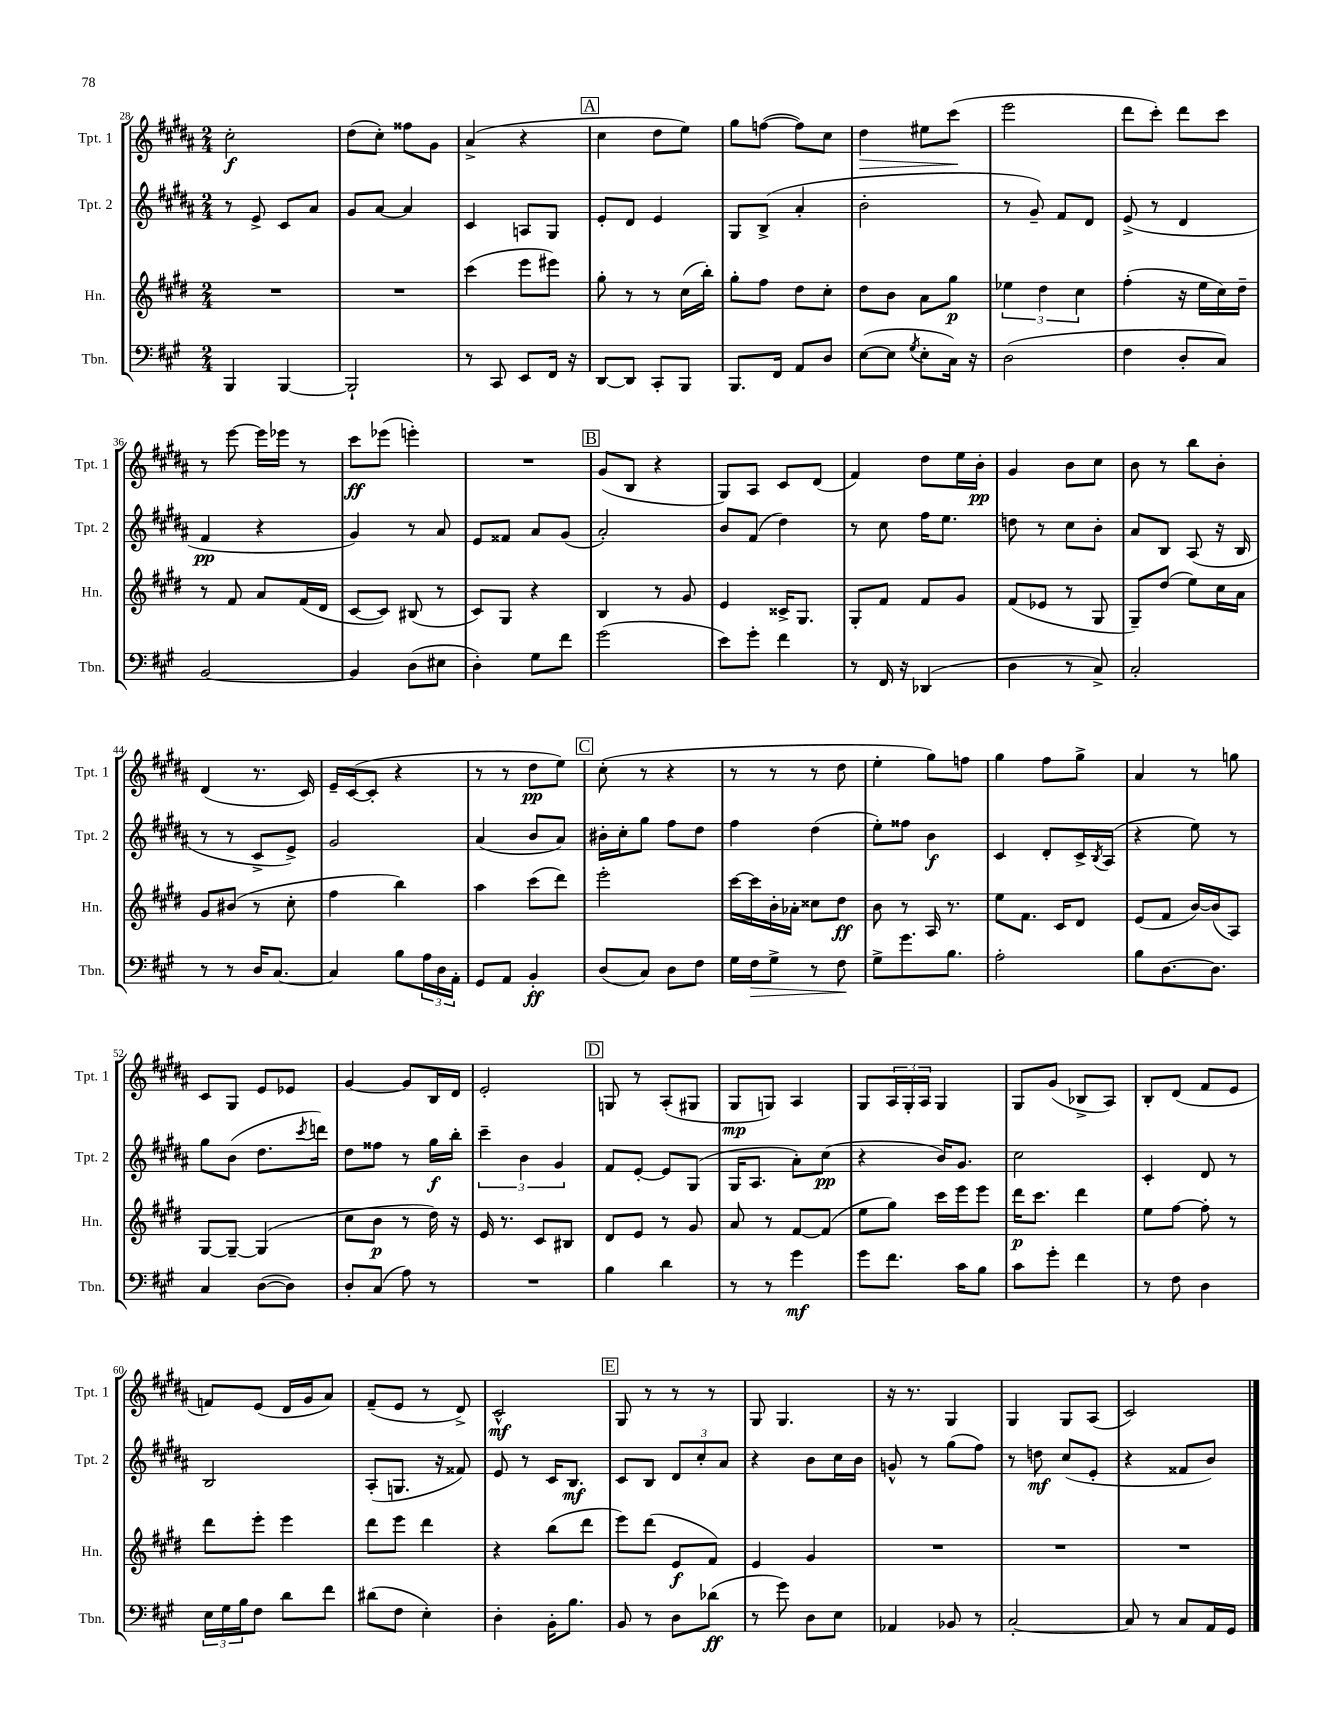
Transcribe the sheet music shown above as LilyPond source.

<<
\new StaffGroup <<
\new Staff = "s0" \with { instrumentName = "Tpt. 1" shortInstrumentName = "Tpt. 1" } {
    \clef treble \key b \major \numericTimeSignature \time 2/4
    cis''2-.\f |
    dis''8( cis''8-.) fisis''8 gis'8 |
    ais'4->( r4 |
    \mark \markup { \box "A" } cis''4 dis''8 e''8) |
    gis''8 f''8~( f''8) cis''8 |
    dis''4\> eis''8 cis'''8\!( |
    e'''2 |
    dis'''8 cis'''8-.) dis'''8 cis'''8 |
    r8 e'''8~ e'''16 ees'''16 r8 |
    cis'''8\ff ees'''8( e'''4-.) |
    R2 |
    \mark \markup { \box "B" } gis'8( b8 r4 |
    gis8) ais8 cis'8 dis'8( |
    fis'4) dis''8 e''16 b'16-.\pp |
    gis'4 b'8 cis''8 |
    b'8 r8 b''8 b'8-. |
    dis'4( r8. cis'16) |
    e'16-- cis'16~( cis'8-. r4 |
    r8 r8 dis''8\pp e''8) |
    \mark \markup { \box "C" } cis''8-.( r8 r4 |
    r8 r8 r8 dis''8 |
    e''4-. gis''8) f''8 |
    gis''4 fis''8 gis''8-> |
    ais'4 r8 g''8 |
    cis'8 gis8 e'8 ees'8 |
    gis'4~ gis'8 b16 dis'16 |
    e'2-. |
    \mark \markup { \box "D" } g8 r8 ais8-.( gis8 |
    gis8\mp g8) ais4 |
    gis8 \tuplet 3/2 { ais16 gis16-. ais16 } gis4 |
    gis8 gis'8( bes8-> ais8) |
    b8-. dis'8( fis'8 e'8 |
    f'8) e'8( dis'16 gis'16 ais'8) |
    fis'8--( e'8 r8 dis'8->) |
    cis'2-^\mf |
    \mark \markup { \box "E" } gis8 r8 r8 r8 |
    gis8 gis4. |
    r16 r8. gis4 |
    gis4 gis8 ais8( |
    cis'2) \bar "|." |
}
\new Staff = "s1" \with { instrumentName = "Tpt. 2" shortInstrumentName = "Tpt. 2" } {
    \clef treble \key b \major \numericTimeSignature \time 2/4
    r8 e'8-> cis'8 ais'8 |
    gis'8 ais'8~ ais'4 |
    cis'4 a8 gis8 |
    \mark \markup { \box "A" } e'8-. dis'8 e'4 |
    gis8 b8->( ais'4-. |
    b'2-. |
    r8 gis'8--) fis'8 dis'8 |
    e'8->( r8 dis'4 |
    fis'4\pp r4 |
    gis'4) r8 ais'8 |
    e'8 fisis'8 ais'8 gis'8( |
    \mark \markup { \box "B" } ais'2-.) |
    b'8 fis'8( dis''4) |
    r8 cis''8 fis''16 e''8. |
    d''8 r8 cis''8 b'8-. |
    ais'8 b8 ais8( r16 b16 |
    r8 r8 cis'8-> e'8->) |
    gis'2 |
    ais'4( b'8 ais'8) |
    \mark \markup { \box "C" } bis'16-. cis''16-. gis''8 fis''8 dis''8 |
    fis''4 dis''4( |
    e''8-.) fisis''8 b'4\f |
    cis'4 dis'8-. cis'16-> \acciaccatura { b8 } ais16( |
    r4 e''8) r8 |
    gis''8 b'8( dis''8. \acciaccatura { cis'''8 } d'''16) |
    dis''8 fisis''8 r8 gis''16\f b''16-. |
    \tuplet 3/2 { cis'''4-- b'4 gis'4 } |
    \mark \markup { \box "D" } fis'8 e'8~-. e'8 gis8( |
    gis16 ais8. ais'8-.) cis''8\pp( |
    r4 b'16) gis'8. |
    cis''2 |
    cis'4-. dis'8 r8 |
    b2 |
    ais8-.( g8. r16 fisis'8) |
    e'8 r8 cis'16 b8.\mf |
    \mark \markup { \box "E" } cis'8 b8 \tuplet 3/2 { dis'8 cis''8-. ais'8 } |
    r4 b'8 cis''16 b'16 |
    g'8-^ r8 gis''8( fis''8) |
    r8 d''8\mf cis''8( e'8-. |
    r4 fisis'8 b'8) \bar "|." |
}
\new Staff = "s2" \with { instrumentName = "Hn." shortInstrumentName = "Hn." } {
    \clef treble \key e \major \numericTimeSignature \time 2/4
    R2 |
    R2 |
    cis'''4( e'''8 eis'''8) |
    \mark \markup { \box "A" } gis''8-. r8 r8 cis''16( b''16-.) |
    gis''8-. fis''8 dis''8 cis''8-. |
    dis''8 b'8 a'8 gis''8\p |
    \tuplet 3/2 { ees''4 dis''4 cis''4 } |
    fis''4-.( r16 e''16 cis''16) dis''16-- |
    r8 fis'8 a'8 fis'16( dis'16 |
    cis'8~ cis'8) bis8( r8 |
    cis'8) gis8 r4 |
    \mark \markup { \box "B" } b4 r8 gis'8 |
    e'4 cisis'16-> gis8. |
    gis8-. fis'8 fis'8 gis'8 |
    fis'8( ees'8 r8 gis8 |
    gis8--) dis''8( e''8) cis''16 a'16 |
    gis'8 bis'8( r8 cis''8-. |
    fis''4 b''4) |
    a''4 cis'''8( dis'''8) |
    \mark \markup { \box "C" } e'''2-. |
    cis'''16~ cis'''16 b'16-. aes'16-. cisis''8 dis''8\ff |
    b'8 r8 a16 r8. |
    e''8 fis'8. cis'16 dis'8 |
    e'8( fis'8 b'16~) b'16( a8) |
    gis8~ gis8~-- gis4( |
    cis''8 b'8\p r8 dis''16) r16 |
    e'16 r8. cis'8 bis8 |
    \mark \markup { \box "D" } dis'8 e'8 r8 gis'8 |
    a'8 r8 fis'8~ fis'8( |
    e''8 gis''8) cis'''16 e'''16 e'''8 |
    dis'''16\p cis'''8. dis'''4 |
    e''8 fis''8~ fis''8-. r8 |
    dis'''8 e'''8-. e'''4 |
    dis'''8 e'''8 dis'''4 |
    r4 b''8( dis'''8 |
    \mark \markup { \box "E" } e'''8) dis'''8( e'8\f fis'8) |
    e'4 gis'4 |
    R2 |
    R2 |
    R2 \bar "|." |
}
\new Staff = "s3" \with { instrumentName = "Tbn." shortInstrumentName = "Tbn." } {
    \clef bass \key a \major \numericTimeSignature \time 2/4
    b,,4 b,,4~ |
    b,,2-! |
    r8 cis,8 e,8 fis,16 r16 |
    \mark \markup { \box "A" } d,8~ d,8 cis,8-. b,,8 |
    b,,8. fis,16 a,8 d8 |
    e8~( e8 \acciaccatura { gis8 } e8-. cis16) r16 |
    d2( |
    fis4 d8-. cis8) |
    b,2~ |
    b,4 d8( eis8 |
    d4-.) gis8 fis'8 |
    \mark \markup { \box "B" } gis'2( |
    e'8) gis'8-. fis'4 |
    r8 fis,16 r16 des,4( |
    d4 r8 cis8->) |
    cis2-. |
    r8 r8 d16 cis8.~ |
    cis4 b8 \tuplet 3/2 { a16 d16 a,16-. } |
    gis,8 a,8 b,4-.\ff |
    \mark \markup { \box "C" } d8( cis8) d8 fis8 |
    gis16 fis16\> gis8-> r8 fis8\! |
    gis8-> gis'8. b8. |
    a2-. |
    b8 d8.~ d8. |
    cis4 d8~( d8) |
    d8-. cis8( a8) r8 |
    R2 |
    \mark \markup { \box "D" } b4 d'4 |
    r8 r8 gis'4\mf |
    gis'8 fis'8. cis'16 b8 |
    cis'8 gis'8-. fis'4 |
    r8 fis8 d4 |
    \tuplet 3/2 { e16 gis16 b16 } fis8 d'8 fis'8 |
    dis'8( fis8 e4-.) |
    d4-. b,16-. b8. |
    \mark \markup { \box "E" } b,8 r8 d8 des'8\ff( |
    r8 gis'8) d8 e8 |
    aes,4 bes,8 r8 |
    cis2~-. |
    cis8 r8 cis8 a,16 gis,16 \bar "|." |
}
>>
>>
\layout { \context { \Score currentBarNumber = #28 } }
